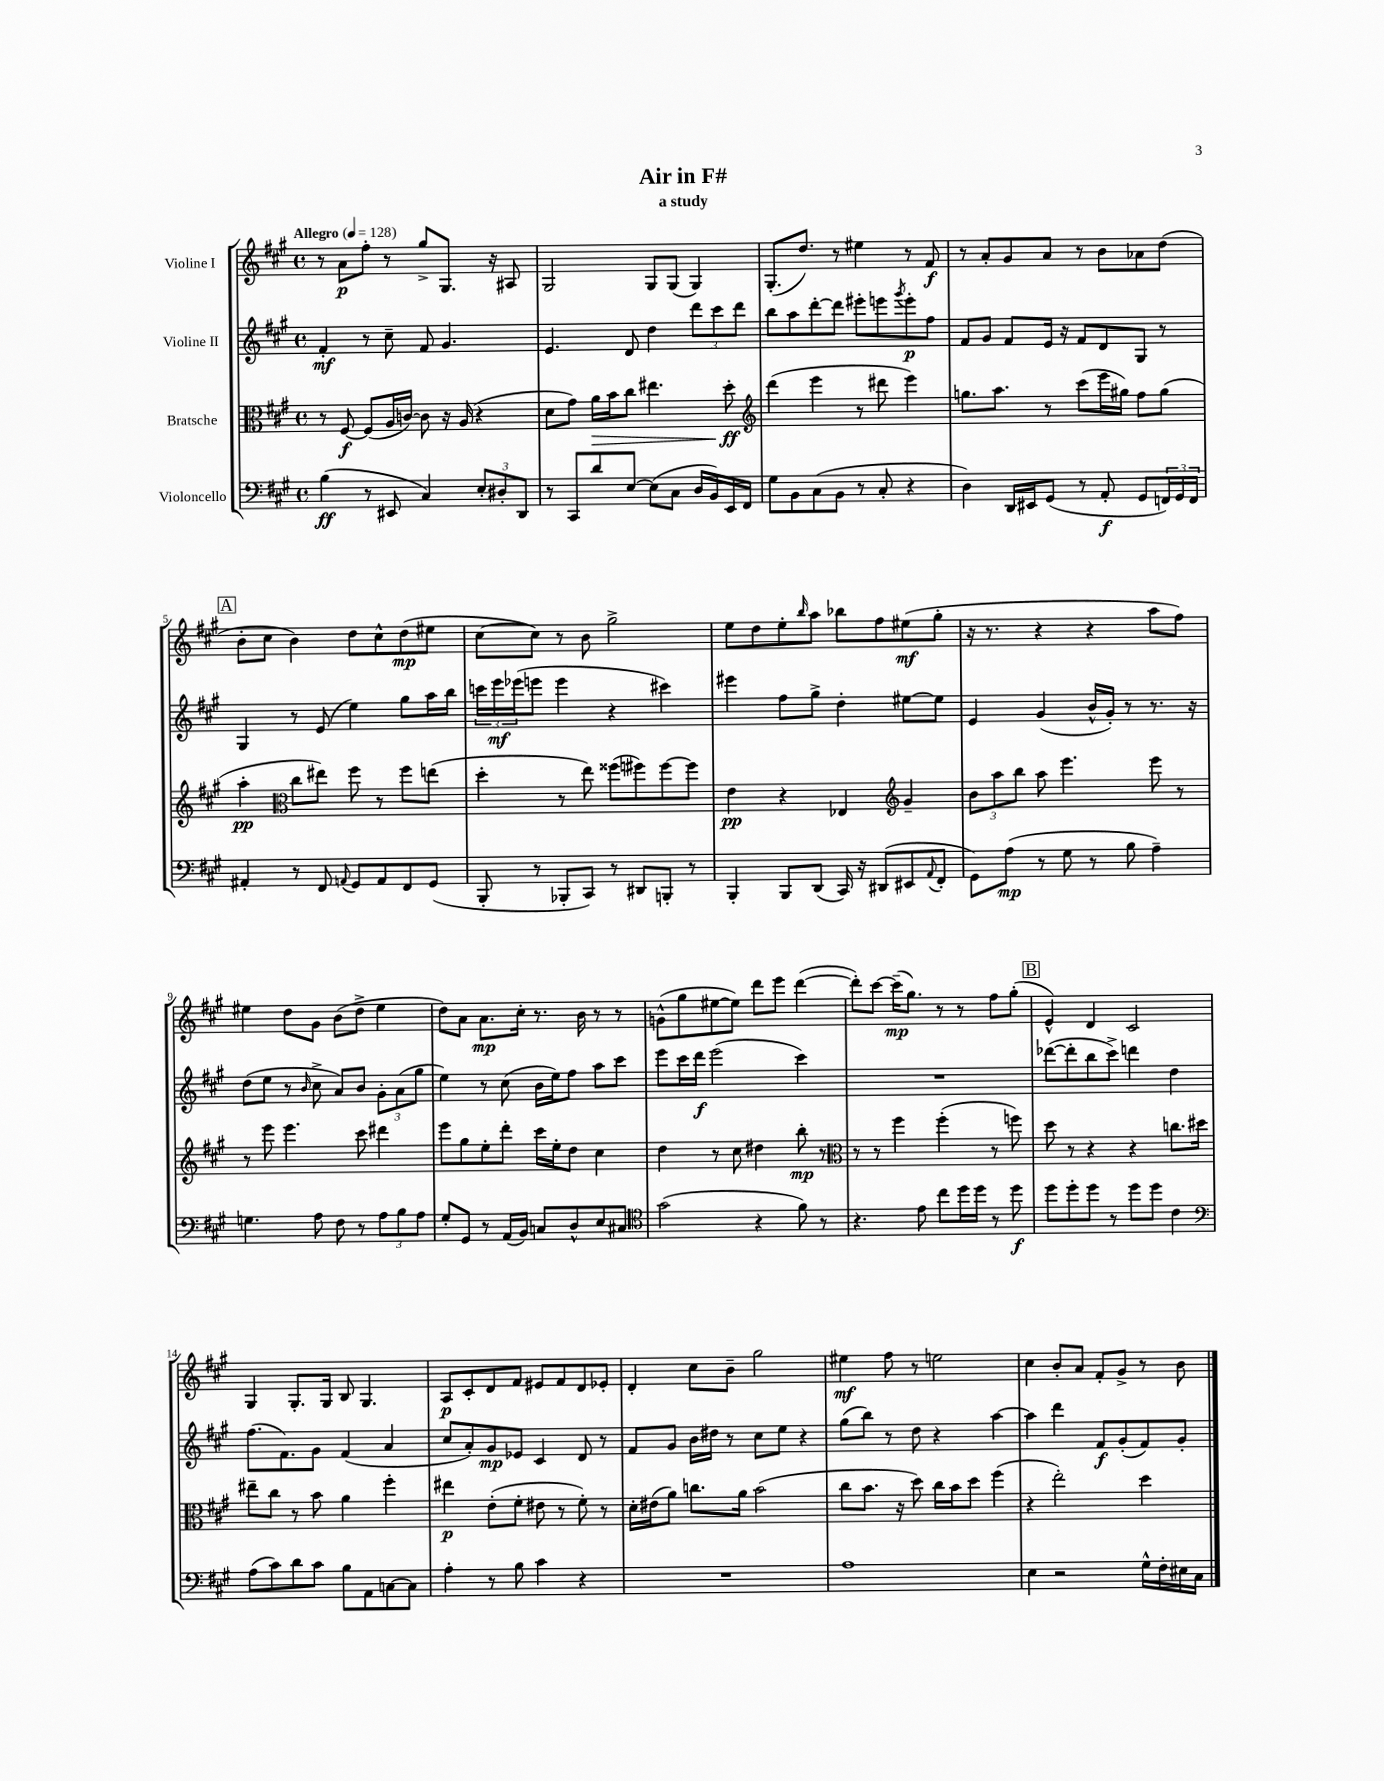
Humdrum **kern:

**kern	**kern	**kern	**kern
*staff4	*staff3	*staff2	*staff1
*clefF4	*clefC3	*clefG2	*clefG2
*k[f#c#g#]	*k[f#c#g#]	*k[f#c#g#]	*k[f#c#g#]
*M4/4	*M4/4	*M4/4	*M4/4
*met(c)	*met(c)	*met(c)	*met(c)
*MM128	*MM128	*MM128	*MM128
(4B	8r	4f#'	8r
.	[8F#	.	8a
8r	(8F#]	8r	8ff#'
8EE#	16A	8cc#~	8r
.	[16c)	.	.
4C#)	8c]	8f#	8gg#^
.	16r	4.g#	8.G#
.	(16A	.	.
12E'	4r	.	.
.	.	.	16r
12D#'	.	.	.
.	.	.	8A#
12DD	.	.	.
=	=	=	=
8r	8d	4.e	2G#
8CC#	8g#)	.	.
8d	16a	.	.
.	16b	.	.
[8E	8cc#	8d	.
(8E]	4.ee#	4dd	8G#
8C#	.	.	(8G#
16D	.	12ddd	4G#)
16BB)	.	.	.
.	.	12ccc#	.
16EE	8dd'	.	.
.	.	12ddd	.
16FF#	.	.	.
=	=	=	=
*	*clefG2	*	*
8G#	(4ddd	8bb	(8.G#'
8BB	.	8aa	.
.	.	.	8.dd)
(8C#	4eee	[8ddd'	.
8BB	.	8ddd]	8r
8r	8r	8eee#'	4ee#
8C#'	8ddd#	8eee	.
.	.	8qggg#	.
4r	4eee)	8eee'	8r
.	.	8ff#	8f#
=	=	=	=
4D)	8.gg	8f#	8r
.	.	8g#	8a'
.	8.aa	.	.
16DD	.	8f#	8g#
16EE#	.	.	.
(8GG#	8r	16e	8a
.	.	16r	.
8r	(8ccc#	8f#	8r
8AA'	16eee	8d	8b
.	16gg#)	.	.
8GG#	8ff#	8G#	8a-
24FF)	(8gg#	8r	(8dd
24GG#	.	.	.
24FF	.	.	.
=	=	=	=
4AA#'	4aa'	4G#	8b'
.	.	.	8cc#
*	*clefC3	*	*
8r	8cc#	8r	4b)
8FF#	8ee#)	(8e	.
8qqAA	.	.	.
8GG#	8ff#	4ee)	8dd
8AA	8r	.	8cc#^^
8FF#	8ff#	8gg#	(8dd
(8GG#	(8ee	16aa	8ee#
.	.	16bb	.
=	=	=	=
8BBB'	4dd'	24ccc	[8cc#
.	.	24eee	.
.	.	(24eee-	.
8r	.	8eee	8cc#])
8BBB-'	8r	4eee	8r
8CC#)	8ee)	.	8b
8r	(8ff##	4r	2gg#^
8DD#	8ff#)	.	.
8BBB'	[8ff#	4ccc#)	.
8r	8ff#]	.	.
=	=	=	=
4BBB'	4e	4eee#	8ee
.	.	.	8dd
8BBB	4r	8ff#	8ee'
.	.	.	16qqbb
(8DD	.	8gg#^	8aa
16CC#)	4E-	4dd'	8bb-
16r	.	.	.
(8DD#	.	.	8ff#
*	*clefG2	*	*
8EE#	4g#~	[8ee#	(8ee#
8qqAA	.	.	.
8FF#'	.	8ee#]	8gg#'
=	=	=	=
8GG#)	12b	4e	16r
.	.	.	8.r
.	12aa	.	.
(8A	.	.	.
.	12bb	.	.
8r	8aa	(4g#	4r
8G#	4.eee	.	.
8r	.	16b^^	4r
.	.	16g#')	.
8B	.	8r	.
4A~)	8eee	8.r	8aa
.	8r	.	8ff#)
.	.	16r	.
=	=	=	=
4.G	8r	(8dd	4ee#
.	8eee	8ee	.
.	4.eee	8r	8dd
.	.	16qqb	.
8A	.	8cc#^	8g#
8F#	.	8a)	(8b
8r	8ccc#	8b	8dd^
12A	4ddd#	12g#'	4ee#
12B	.	(12a	.
12A	.	12gg#	.
=	=	=	=
8G#'	8eee	4ee)	8dd)
8GG#	8gg#	.	8a
8r	8ee'	8r	8.a
(16AA	8ddd'	(8cc#	.
16BB)	.	.	16cc#'
8C	16ccc#	16b	8.r
.	16ee'	16ee)	.
8D^^	8dd	8ff#	.
.	.	.	16b
8E	4cc#	8aa	8r
8C#	.	8ccc#	8r
=	=	=	=
*clefC4	*	*	*
(2g#	4dd	8eee	(8g^^
.	.	16ccc#	8gg#
.	.	16ddd	.
.	8r	(2eee	[8ee#
.	8cc#	.	8ee#])
4r	4dd#	.	8ddd
.	.	.	8eee
8f#)	8bb'	4ccc#)	([4ddd
8r	8r	.	.
=	=	=	=
*	*clefC3	*	*
4.r	8r	1r	8ddd'])
.	8r	.	[8ccc#
.	4ff#	.	(16ccc#~]
.	.	.	8.gg#)
8e	.	.	.
8cc#	(4ff#'	.	8r
16dd	.	.	8r
16dd	.	.	.
8r	8r	.	8ff#
8dd	8ff)	.	(8gg#'
=	=	=	=
8dd	8dd	([8ddd-	4e^^)
8dd'	8r	8ddd-']	.
8dd	4r	8bb	4d
8r	.	8ccc#^)	.
8dd	4r	4ddd	2c#
8dd	.	.	.
4c#	8.cc	4dd	.
.	16dd#	.	.
=	=	=	=
*clefF4	*	*	*
(8A	8ee#~	(8.ff#	4G#
8c#)	8cc#	.	.
.	.	8.f#)	.
8d	8r	.	8.G#'
8c#	8b	8g#	.
.	.	.	16G#
8B	4a	(4f#	8B
8AA	.	.	4.G#
[8C	4ff#'	4a	.
8C]	.	.	.
=	=	=	=
4A'	4ee#	8cc#	8A
.	.	8a')	8c#'
8r	(8e'	8g#	8d
8B	8f#'	8e-	8f#
4c#	8e#	4c#	8e#
.	8r	.	8f#
4r	8f#')	8d	8d
.	8r	8r	8e-'
=	=	=	=
1r	16d'	8f#	4d'
.	(16e#	.	.
.	8a)	8g#	.
.	8.cc	16b	8cc#
.	.	16dd#	.
.	.	8r	8b~
.	16a	.	.
.	(2b	8cc#	2gg#
.	.	8ee	.
.	.	4r	.
=	=	=	=
1A	8cc#	(8gg#	4ee#
.	8.b	8bb)	.
.	.	8r	8ff#
.	16r	.	.
.	8dd)	8dd	8r
.	16cc#	4r	2ee
.	16b	.	.
.	8dd	.	.
.	(4ff#	[4aa	.
=	=	=	=
4E	4r	4aa]	4cc#
2r	2ee')	4ddd	8b'
.	.	.	8a
.	.	8f#	8f#'
.	.	(8g#'	8g#^
16G#^^	4dd	8f#)	8r
16F#'	.	.	.
16E#	.	8g#'	8b
16C#	.	.	.
==	==	==	==
*-	*-	*-	*-
